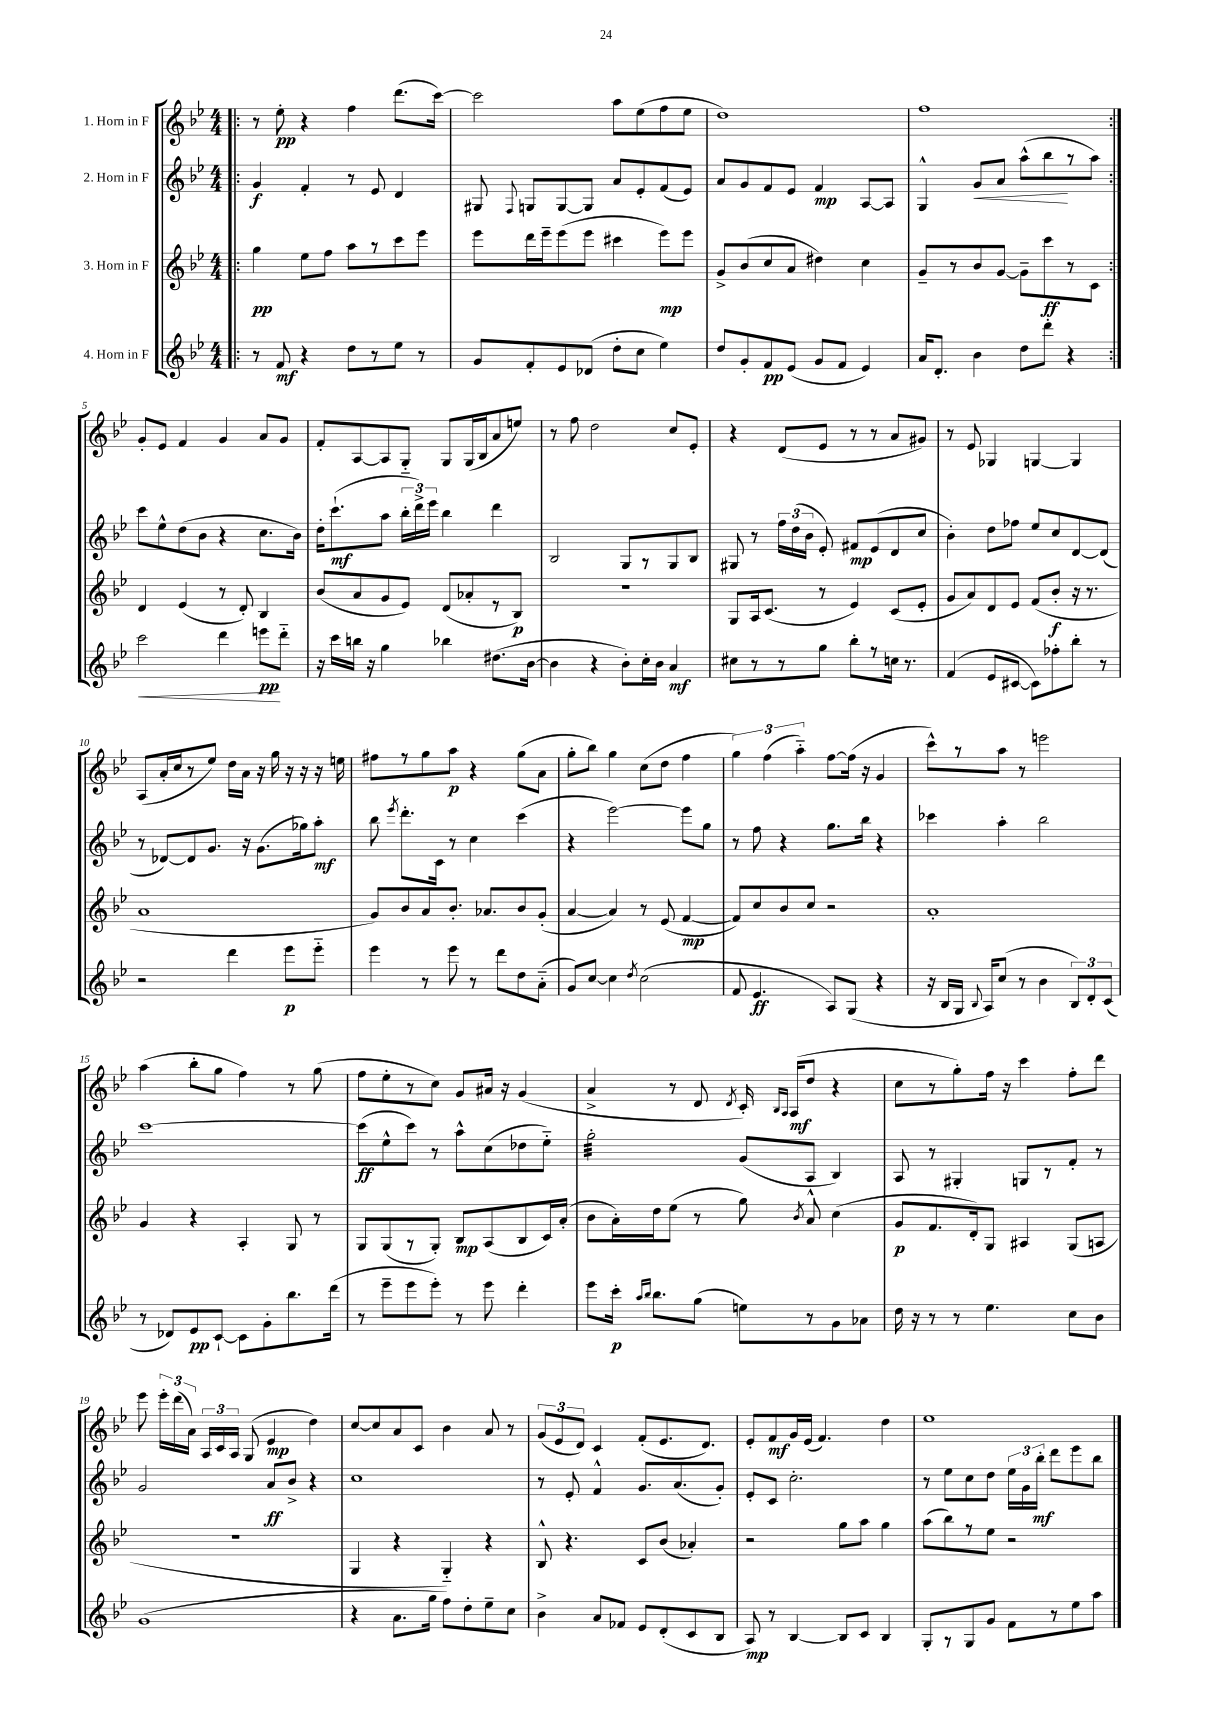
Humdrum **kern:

**kern	**kern	**kern	**kern
*staff4	*staff3	*staff2	*staff1
*clefG2	*clefG2	*clefG2	*clefG2
*k[b-e-]	*k[b-e-]	*k[b-e-]	*k[b-e-]
*M4/4	*M4/4	*M4/4	*M4/4
=!|:	=!|:	=!|:	=!|:
8r	4gg\	4g/	8r
8f/	.	.	8ee-'\
4r	8ee-\L	4f'/	4r
.	8ff\J	.	.
8dd\L	8aa\L	8r	4ff\
8r	8r	8e-/	.
8ee-\J	8ccc\	4d/	(8.ddd\L
8r	8eee-\J	.	.
.	.	.	[16ccc\Jk)
=	=	=	=
8g/L	8eee-\L	8G#/	2ccc\]
.	.	8qqF/	.
8f'/	16ddd\L	8G/L	.
.	16eee-~\J	.	.
8e-/	(8eee-\	[8G/	.
(8d-/J	8eee-\J	8G/]J	.
8dd'\L	4ccc#\	8a/L	8aa\L
8cc\J	.	8e-'/	(8ee-\
4ee-\)	8eee-\L)	(8f/	8ff\
.	8eee-\J	8e-/J)	8ee-\J
=	=	=	=
8dd/L	8g^/L	8a/L	1dd)
8g'/	(8b-/	8g/	.
8f/	8cc/	8f/	.
(8e-/J	8a/J	8e-/J	.
8g/L	4dd#\)	4f/	.
8f/J	.	.	.
4e-/)	4cc\	[8A/L	.
.	.	8A/]J	.
=	=	=	=
16a/LK	8g~/L	4G^^/	1ff
8.d'/J	.	.	.
.	8r	.	.
4b-\	8b-/	8g/L	.
.	[8g/J	8a/J	.
8dd\L	8g~\]L	(8aa^^\L	.
8ddd'\J	8ccc\	8bb-\	.
4r	8r	8r	.
.	8c\J	8aa\J)	.
=:|!	=:|!	=:|!	=:|!
2ccc\	4d/	8ccc\L	8g'/L
.	.	8ee-^^\	8e-/J
.	(4e-/	(8dd\	4f/
.	.	8b-\J	.
4ddd\	8r	4r	4g/
.	8d'/)	.	.
8eee\L	4B-/	8.cc\L	8a/L
8ddd'~\J	.	.	8g/J
.	.	16b-\Jk)	.
=	=	=	=
16r	(8b-/L	16dd'\LK	8f'/L
16ccc\LL	.	(8.ccc`\	.
16bb\JJ	8a/	.	[8A/
16r	.	.	.
4gg\	8g/	8aa\J	8A/]
.	8e-/J)	24bb-'\LL	8G'~/J
.	.	24ddd^\)	.
.	.	24eee-\JJ	.
4bb-\	(8d/L	4bb-\	8G/L
.	8a-'/	.	(16G/L
.	.	.	16B-/J
(8.dd#\L	8r	4ddd\	8a/
.	8B-/J)	.	8ee/J)
[16b-\Jk	.	.	.
=	=	=	=
4b-\]	1r	2B-/	8r
.	.	.	8ff\
4r	.	.	2dd\
8b-'\L)	.	8G/L	.
16cc'\L	.	8r	.
16b-\JJ	.	.	.
4a/	.	8G/	8cc/L
.	.	8B-/J	8e-'/J
=	=	=	=
8cc#\L	8G/L	8G#/	4r
8r	16A/k	8r	.
.	(8.c/J	.	.
8r	.	24ff\LL	(8d/L
.	.	(24dd\	.
.	.	24b-\JJ	.
8gg\J	8r	8e-'/)	8e-/J
8bb-'\L	4e-/)	8f#/L	8r
8r	.	(8e-/	8r
16cc\Jk	(8c/L	8d/	8a/L
8.r	.	.	.
.	8e-'/J	8cc/J	8g#/J)
=	=	=	=
(4f/	8g/L	4b-'\)	8r
.	8a/)	.	8e-/
8e-/L	8d/	8dd\L	4G-/
[8c#/J	8e-/J	8ff-\J	.
8c#\]L)	(8f/L	8ee-/L	[4G/
8ff-'\	8b-'/J	8cc/	.
8bb-'\J	16r	[8d/	4G/]
.	8.r	.	.
8r	.	(8d/]J	.
=	=	=	=
2r	1a	8r	(8A/L
.	.	[8d-/L)	16a'/L
.	.	.	16cc/J
.	.	8d-/]	8r
.	.	8.g/J	8ee-/J)
4ddd\	.	.	16dd\LL
.	.	16r	16a\JJ
.	.	(8.g\L	16r
.	.	.	16gg\
8eee-\L	.	.	16r
.	.	16gg-\k)	16r
8eee-'~\J	.	8aa'\J	16r
.	.	.	16ee\
=	=	=	=
4eee-\	8g/L)	8bb-\	8ff#\L
.	.	8qeee-/	.
.	8b-/	8.ddd'\L	8r
8r	8a/	.	8gg\
.	.	16c\Jk	.
8eee-\	8.b-'/J	8r	8aa\J
8r	.	4cc\	4r
.	8.a-/L	.	.
8ddd\L	.	.	.
8dd\	8b-/	(4ccc\	(8gg\L
(8a'~\J	(8g'/J	.	8a\J
=	=	=	=
8g/L)	[4a/	4r	8gg'\L
[8cc/J	.	.	8bb-\J)
4cc\]	4a/])	[2eee-\)	4gg\
8qdd/	.	.	.
(2cc\	8r	.	(8cc\L
.	(8e-/	.	8dd\J
.	[4f/	8eee-\]L	4ff\
.	.	8gg\J	.
=	=	=	=
8f/	8f/]L)	8r	6gg\)
4.e-/	8cc/	8ff\	.
.	.	.	(6ff\
.	8b-/	4r	.
.	.	.	6aa'~\)
.	8cc/J	.	.
8A/L)	2r	8.gg\L	[8ff\L
(8G/J	.	.	(16ff\]Jk
.	.	16bb-\Jk	16r
4r	.	4r	4g/
=	=	=	=
16r	1a'	4ccc-\	8ccc^^\L)
16B-/LL	.	.	.
16G/JJ	.	.	8r
8qqB-/	.	.	.
16A/LK)	.	.	.
(8cc/J	.	4aa'\	8aa\J
8r	.	.	8r
4b-\	.	2bb-\	2eee\
12B-/L)	.	.	.
12d'/	.	.	.
(12c/J	.	.	.
=	=	=	=
8r	4g/	[1ccc	(4aa\
8d-/L)	.	.	.
8e-/	4r	.	8bb-'\L
[8c`/J	.	.	8gg\J
8c\]L	4A'/	.	4ff\)
8g'\	.	.	.
8.bb-\	8G/	.	8r
.	8r	.	(8gg\
(16ddd\Jk	.	.	.
=	=	=	=
8r	8G/L	(8ccc\]L	8ff\L
8eee-~\L	(8G/	8ee-^^\	8ee-'\
8eee-\	8r	8ccc\J)	8r
8eee-'\J)	8G'/J)	8r	8cc\J)
8r	8B-/L	8aa^^\L	8g/L
8eee-\	(8A/	(8cc\	16a#/Jk
.	.	.	16r
4ddd'\	8B-/	8dd-\	(4g/
.	16c/L)	8ee-'~\J)	.
.	(16a'/JJ	.	.
=	=	=	=
8eee-\L	8b-\L	2gg'\	4a^/
16ccc'\Jk	16a'\L)	.	.
16qqaa/LL	.	.	.
16qqbb-/JJ	.	.	.
8.bb-\L	16dd\J	.	.
.	(8ee-\J	.	8r
(8gg\J	8r	.	8d/
.	.	.	8qd/
8ee\L)	8gg\)	(8g/L	16c'/)
.	.	.	16qqB-/LL
.	.	.	16qqA/JJ
.	.	.	(16A/LK
.	8qb-/	.	.
8r	8a^^/	8A/J	8dd/J
8g\	(4cc\	4B-/)	4r
8a-\J	.	.	.
=	=	=	=
16dd\	8g/L	8A/	8cc\L
16r	.	.	.
8r	8.f/	8r	8r
8r	.	4G#'/	8gg'\)
.	16d'/k)	.	.
4.ee-\	8G/J	.	16ff\Jk
.	.	.	16r
.	4A#/	8G/L	4ccc\
.	.	8r	.
8cc\L	(8G/L	8f'/J	8ff'\L
8b-\J	8A/J	8r	8ddd\J
=	=	=	=
(1g	1r	2g/	8eee-\
.	.	.	24eee-'\LL
.	.	.	(24ddd\
.	.	.	24a\JJ)
.	.	.	24A/LL
.	.	.	24c/
.	.	.	24A/JJ
.	.	.	(8G/
.	.	8a/L	4e-/
.	.	8b-^/J	.
.	.	4r	4dd\)
=	=	=	=
4r	4G/	1cc	[8cc/L
.	.	.	8cc/]
8.a\L	4r	.	8a/
.	.	.	8c/J
16gg\Jk	.	.	.
8ff\L)	4G'~/)	.	4b-\
8dd'\	.	.	.
8ee-~\	4r	.	8a/
8cc\J	.	.	8r
=	=	=	=
4b-^\	8B-^^/	8r	(12g/L
.	.	.	12e-/
.	4.r	8e-'/	.
.	.	.	12d/J)
8a/L	.	4f^^/	4c/
8f-/J	.	.	.
8e-/L	8c/L	8.g/L	(8f'/L
(8d'/	(8b-/J	.	8.e-/
.	.	(8.a/	.
8c/	4a-'/)	.	.
.	.	.	8.d/J)
8B-/J	.	8g'/J)	.
=	=	=	=
8A/)	2r	8e-'/L	8e-'/L
8r	.	8c/J	8f/
[4B-/	.	2.cc'\	16g/L
.	.	.	(16e-/JJ
.	.	.	4.f/)
8B-/]L	8gg\L	.	.
8c/J	8aa\J	.	.
4B-/	4gg\	.	4dd\
=	=	=	=
8G'/L	(8aa\L	8r	1ee-
8r	8bb-\)	8ee-\L	.
8G/	8r	8cc\	.
8g/J	8ee-\J	8dd\J	.
8f\L	2r	24ee-\LL	.
.	.	24g\	.
.	.	24bb-'\JJ	.
8r	.	8ddd\L	.
8ee-\	.	8eee-\	.
8aa\J	.	8bb-\J	.
==	==	==	==
*-	*-	*-	*-
